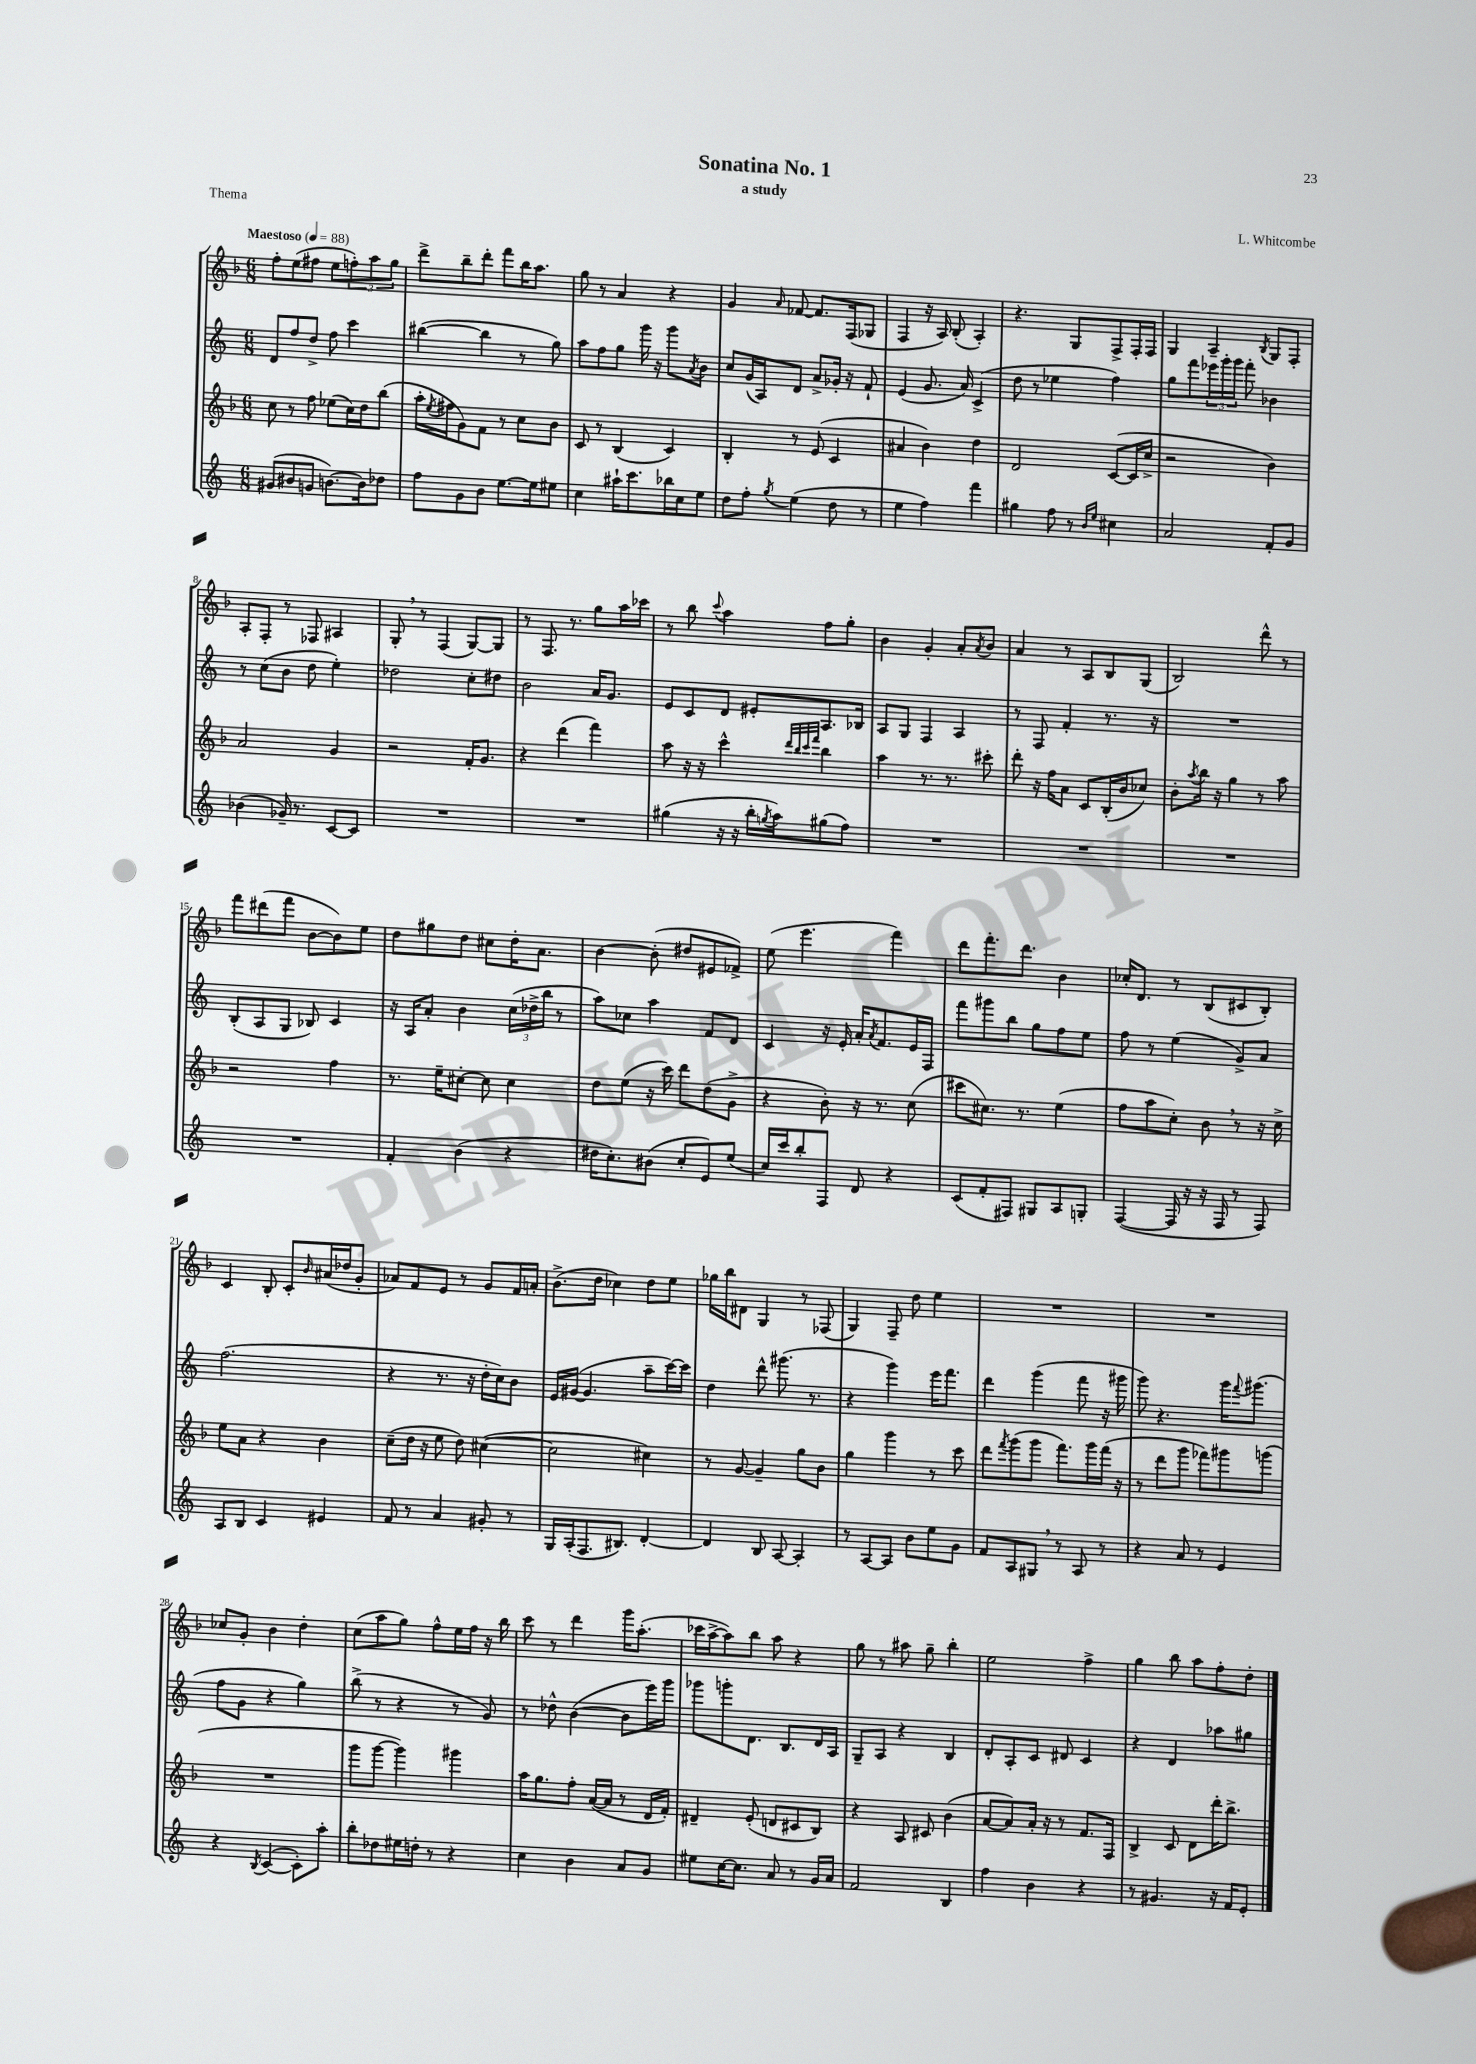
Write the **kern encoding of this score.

**kern	**kern	**kern	**kern
*staff4	*staff3	*staff2	*staff1
*clefG2	*clefG2	*clefG2	*clefG2
*k[]	*k[b-]	*k[]	*k[b-]
*M6/8	*M6/8	*M6/8	*M6/8
*MM88	*MM88	*MM88	*MM88
(8g#/L	8cc\	8d/L	8ff'\L
8b#/	8r	8ff/	(8ee\
8g/J	8ff\	8dd^/J	8ff#\J
[8.b\L)	(8ee-\L	8ff\	8ee\L
.	16cc\L)	4ccc\	12ff'\)
16b\]k	16dd\J	.	.
.	.	.	12aa\
8dd-\J	(8bb-\J	.	.
.	.	.	12gg\J
=	=	=	=
8ff\L	16aa'\LL	([4bb#\	8ddd^\L
.	8qee/	.	.
.	16ff#\J	.	.
8g\	8g\)	.	8bb-~\
8b\J	8f\J	4bb#\]	8ddd'\J
[8.ee\L	8r	.	8fff\L
.	8cc\L	8r	16bb-\K
16ee\]k	.	.	8.aa\J
8ee#\J	8b-\J	8gg\)	.
=	=	=	=
4cc\	8c/	8aa\L	8gg\
.	8r	8ff\	8r
16aa#`\LK	(4B-/	8gg\J	4a/
8.ccc\	.	.	.
.	.	16ggg\	.
.	.	16r	.
16bb-\L	4c/)	8ggg\L	4r
16cc\J	.	.	.
.	.	8qa/	.
8ee\J	.	8b\J	.
=	=	=	=
8dd\L	4B-'/	8cc/L	4g/
8ff'\J	.	(16g/L	.
.	.	16A/J)	.
8qgg/	.	.	16qqa/
(4ee\	8r	8d/J	[8f-/
.	(8e/	8a^/L	8.f-/]L
8dd\	4c/	16g-'/Jk	.
.	.	16r	(16F/k
8r	.	8f`/	8G-/J
=	=	=	=
4ee\	4a#/	(4e/	4F/
4ff\)	4b-\)	8.g/	16r
.	.	.	16A/)
.	.	.	(8B-'/
.	.	16a/)	.
4fff\	4dd\	(4c^/	4A'/)
=	=	=	=
4gg#\	2d/	8dd\	4.r
.	.	8r	.
8ff\	.	4ee-\	.
8r	.	.	8G/L
16qqb/LL	.	.	.
16qqee/JJ	.	.	.
4cc#\	([8c/L	4ff\)	8F^/
.	16c/]L	.	16F'/L
.	16cc^/JJ	.	16F/JJ
=	=	=	=
2a/	2r	8gg\L	4G/
.	.	8fff\	.
.	.	24eee-\L	4A~/
.	.	24ggg'\	.
.	.	24ggg\JJ	.
.	.	8fff'\	.
.	.	.	8qB-/
8f'/L	4b-\)	4b-\	8G/L
8g/J	.	.	8F'/J
=	=	=	=
(4b-\	2a/	8r	8A'/L
.	.	(8cc\L	8F'/J
16g-~/)	.	8b\J	8r
8.r	.	.	.
.	.	8dd\	8F-/
[8c/L	4g/	4ee'\)	4A#/
8c/]J	.	.	.
=	=	=	=
2.r	2r	2dd-\	8G'/
.	.	.	8r
.	.	.	(4F/
.	16f'/LK	8cc'\L	[8G/L)
.	8.g/J	.	.
.	.	8dd#\J	8G/]J
=	=	=	=
2.r	4r	2b\	8r
.	.	.	8.F/
.	(4ddd\	.	.
.	.	.	8.r
.	4fff\)	16a/LK	8gg\L
.	.	8.g/J	.
.	.	.	16aa\L
.	.	.	16ccc-\JJ
=	=	=	=
(4gg#\	8aa\	8e/L	8r
.	16r	8c/	8bb-\
.	16r	.	.
.	.	.	8qqccc/
16r	4ccc^^\	8d/J	4aa\
16r	.	.	.
16bb'\LL	.	8e#'/L	.
8qgg/	.	.	.
16aa\J)	.	.	.
.	32qqddd/LLL	.	.
.	32qqbb-/	.	.
.	32qqccc/	.	.
.	32qqfff/JJJ	.	.
(8gg#\	4bb-\	8.A/	8ff\L
8ff\J)	.	.	8gg'\J
.	.	16B-/Jk	.
=	=	=	=
2.r	4aa\	8A/L	4b-\
.	.	8G/J	.
.	8.r	4F/	4g'/
.	8.r	.	.
.	.	4A/	8a'/L
.	.	.	8qa/
.	8ccc#'\	.	8b-/J
=	=	=	=
2.r	8ddd'\	8r	4a/
.	16r	8F/	.
.	16ff\LK	.	.
.	8a\J	4f'/	8r
.	8c/L	.	8A/L
.	(16B-'/L	8.r	8B-/
.	16b-/J	.	.
.	8cc-/J)	.	(8G/J
.	.	16r	.
=	=	=	=
2.r	8b-'\L	2.r	2B-/)
.	8qaa/	.	.
.	16bb-\Jk	.	.
.	16r	.	.
.	4gg\	.	.
.	8r	.	8ddd^^\
.	8aa\	.	8r
=	=	=	=
2.r	2r	(8B'/L	8fff\L
.	.	8A/	(8ddd#\
.	.	8G/J	8fff\J
.	.	8B-/)	[8b-\L
.	4ff\	4c/	8b-\])
.	.	.	8ee\J
=	=	=	=
4f'/	8.r	16r	8dd\L
.	.	16A/LK	.
.	.	8a'/J	8gg#\
.	16ee~\LK	.	.
(4b\	[8cc#'\J	4b\	8dd\J
.	8cc#\]	.	8cc#\L
4r	4cc#\	(24cc\LL	16dd'\K
.	.	24dd-^\	.
.	.	.	8.a\J
.	.	24bb\JJ	.
.	.	8r	.
=	=	=	=
16dd#\LK	8dd\L	8aa\L)	[4b-\
8.cc'\)	.	.	.
.	(8ee\J	8cc-\J	.
(8b#\J	16r	4aa\	(8b-'\]
.	16ccc\)	.	.
8cc'/L	8ddd\L	.	8dd#/L
8e/)	(8dd\	8f/L	8e#/
(8ee/J	8g^\J	8d/J	8f-^/J)
=	=	=	=
16cc/LL)	4r	4c/	(8ee\
16ccc/J	.	.	.
8bb'/	.	.	4.eee\
8F/J	8b-'\)	16r	.
.	.	16e'/	.
8d/	16r	16a'/LK	.
.	.	8qa/	.
.	8.r	8.f/	.
4r	.	.	4fff\)
.	(8cc\	16e/L	.
.	.	16F/JJ	.
=	=	=	=
(8c/L	8ccc#\L	8fff\L	8ddd\L
8f'/	8.cc#\J)	8ggg#\	8.fff'\
8F#/J)	.	8bb\J	.
.	8.r	.	8.ddd\J
8G#/L	.	8gg\L	.
8A/	(4ee\	8ff\	4b-\
8G'/J	.	8ee\J	.
=	=	=	=
([4F/	8ff\L	8ff\	16cc-'/LK
.	.	.	8.d/J
.	8aa\	8r	.
16F/]	8cc'\J)	(4ee\	8r
16r	.	.	.
16r	8b-\	.	(8B-/L
16F/	.	.	.
8r	8r	8g^/L)	8c#/
8F/)	16r	8a/J	8B-'/J)
.	16cc^\	.	.
=	=	=	=
8A/L	8ee\L	(2.ff\	4c/
8B/J	8a\J	.	.
4c/	4r	.	8B-'/
.	.	.	8c'/L
.	.	.	16qqb-/
4e#/	4b-\	.	(16a#/L
.	.	.	16dd-/J
.	.	.	8g'/J
=	=	=	=
8f/	(8cc~\L	4r	8a-/L)
8r	16dd\Jk	.	8f/
.	16r	.	.
4a/	8ee\	8.r	8e/J
.	8dd\)	.	8r
.	.	16r	.
8g#'/	([4cc#\	16dd'\LL	8g/L
.	.	16cc\J)	.
8r	.	8b\J	16f/L
.	.	.	16a'/JJ
=	=	=	=
16G/LL	2cc#\]	16e/LL	(8.b-^\L
(16A'/J	.	([16g#/JJ	.
8.F/	.	4.g#/]	.
.	.	.	16dd\Jk
.	.	.	4cc-\)
8.B#/J)	.	.	.
[4d'/	4cc#\)	8aa~\L	8dd\L
.	.	[16ccc\L)	8ee\J
.	.	16ccc\]JJ	.
=	=	=	=
4d/]	8r	4dd\	16gg-\LL
.	.	.	16bb-\J
.	[8g/	.	8d#\J
8B/	4g~/]	8ddd^^\	4G/
[8A/	.	(8.ggg#\	.
4A'/]	8gg\L	.	8r
.	.	8.r	.
.	8b-\J	.	(8F-/
=	=	=	=
8r	4gg\	4r	4G/)
[8A/L	.	.	.
8A/]J	4ggg\	4ggg\)	8F~/
8b\L	.	.	8dd\
8ee\	8r	16eee\LK	4ee\
.	.	8.fff\J	.
8g\J	8ccc\	.	.
=	=	=	=
8f/L	8ddd\L	4ddd\	2.r
.	8qfff/	.	.
8A/	(8ggg\	.	.
8G#/J	8ggg\J	(4ggg\	.
8r	8.fff\L)	.	.
8A/	.	8fff\	.
.	16ggg\L	.	.
8r	(16fff\JJ	16r	.
.	16r	16ggg#\	.
=	=	=	=
4r	8r	8ggg\)	2.r
.	8ddd\L	4.r	.
8a/	8ggg\J	.	.
8r	8fff-\L)	.	.
4e/	8ggg#\	16ggg\LK	.
.	.	8qqfff/	.
.	.	(8.ggg#\J	.
.	(8ggg\J	.	.
=	=	=	=
4r	2.r	8ff\L	8cc-/L
.	.	8g\J	8g'/J
8qB/	.	.	.
([4c/	.	4r	4b-\
8c'\]L)	.	4gg\)	4dd'\
8aa'\J	.	.	.
=	=	=	=
8bb'\L	8ggg\L	(8bb^\	(8cc\L
8dd-\	[8ggg\J	8r	8aa\
16ee#\L	4ggg\])	4r	8gg\J)
16dd'\JJ	.	.	.
8r	.	.	8ff^^\L
4r	4ggg#\	8r	16ee\L
.	.	.	16ff\JJ
.	.	8g/)	16r
.	.	.	16bb-\
=	=	=	=
4cc\	16aa\LK	8r	8ccc\
.	8.gg\	.	.
.	.	8dd-^^\	8r
4b\	8ff'\J	([4b\	4ddd\
.	([16a/LL	.	.
.	16a/]JJ	.	.
8a/L	8r	8b\]L	16ggg\LK
.	.	.	(8.aa'\J
8g/J	16d/LL	16eee\L)	.
.	16f'/JJ)	16ggg\JJ	.
=	=	=	=
8ee#\L	4d#~/	8ggg-\L	16ccc-\LL
.	.	.	[16aa^\J
[16cc\K	.	8ggg'\	8aa\])
8.cc\]J	.	.	.
.	(8e'/	8.d\J	8bb-\J
8a/	8d/L	.	8aa\
.	.	8.B/L	.
8r	8c#/	.	4r
16g/LL	8B-/J)	16d/L	.
16a/JJ	.	16A/JJ	.
=	=	=	=
2f/	4r	8G~/L	8gg\
.	.	8A/J	8r
.	8A/	4r	8aa#\
.	8c#/	.	8gg~\
4B/	(4b-\	4B/	4bb-'\
=	=	=	=
4ff\	[8a/L	8d'/L	2ee\
.	8a/])	8A'/	.
4b\	16a'/Jk	8c/J	.
.	16r	.	.
.	8r	8d#/	.
4r	8.f/L	4c/	4ff^\
.	16F/Jk	.	.
=	=	=	=
8r	4B-^/	4r	4gg\
4.g#/	.	.	.
.	8c/	4d/	8bb-\
.	8d\L	.	8aa\L
16r	16ddd'\K	8aa-\L	8ff'\
16f/LK	8.bb-^\J	.	.
8e'/J	.	8gg#\J	8dd'\J
==	==	==	==
*-	*-	*-	*-
